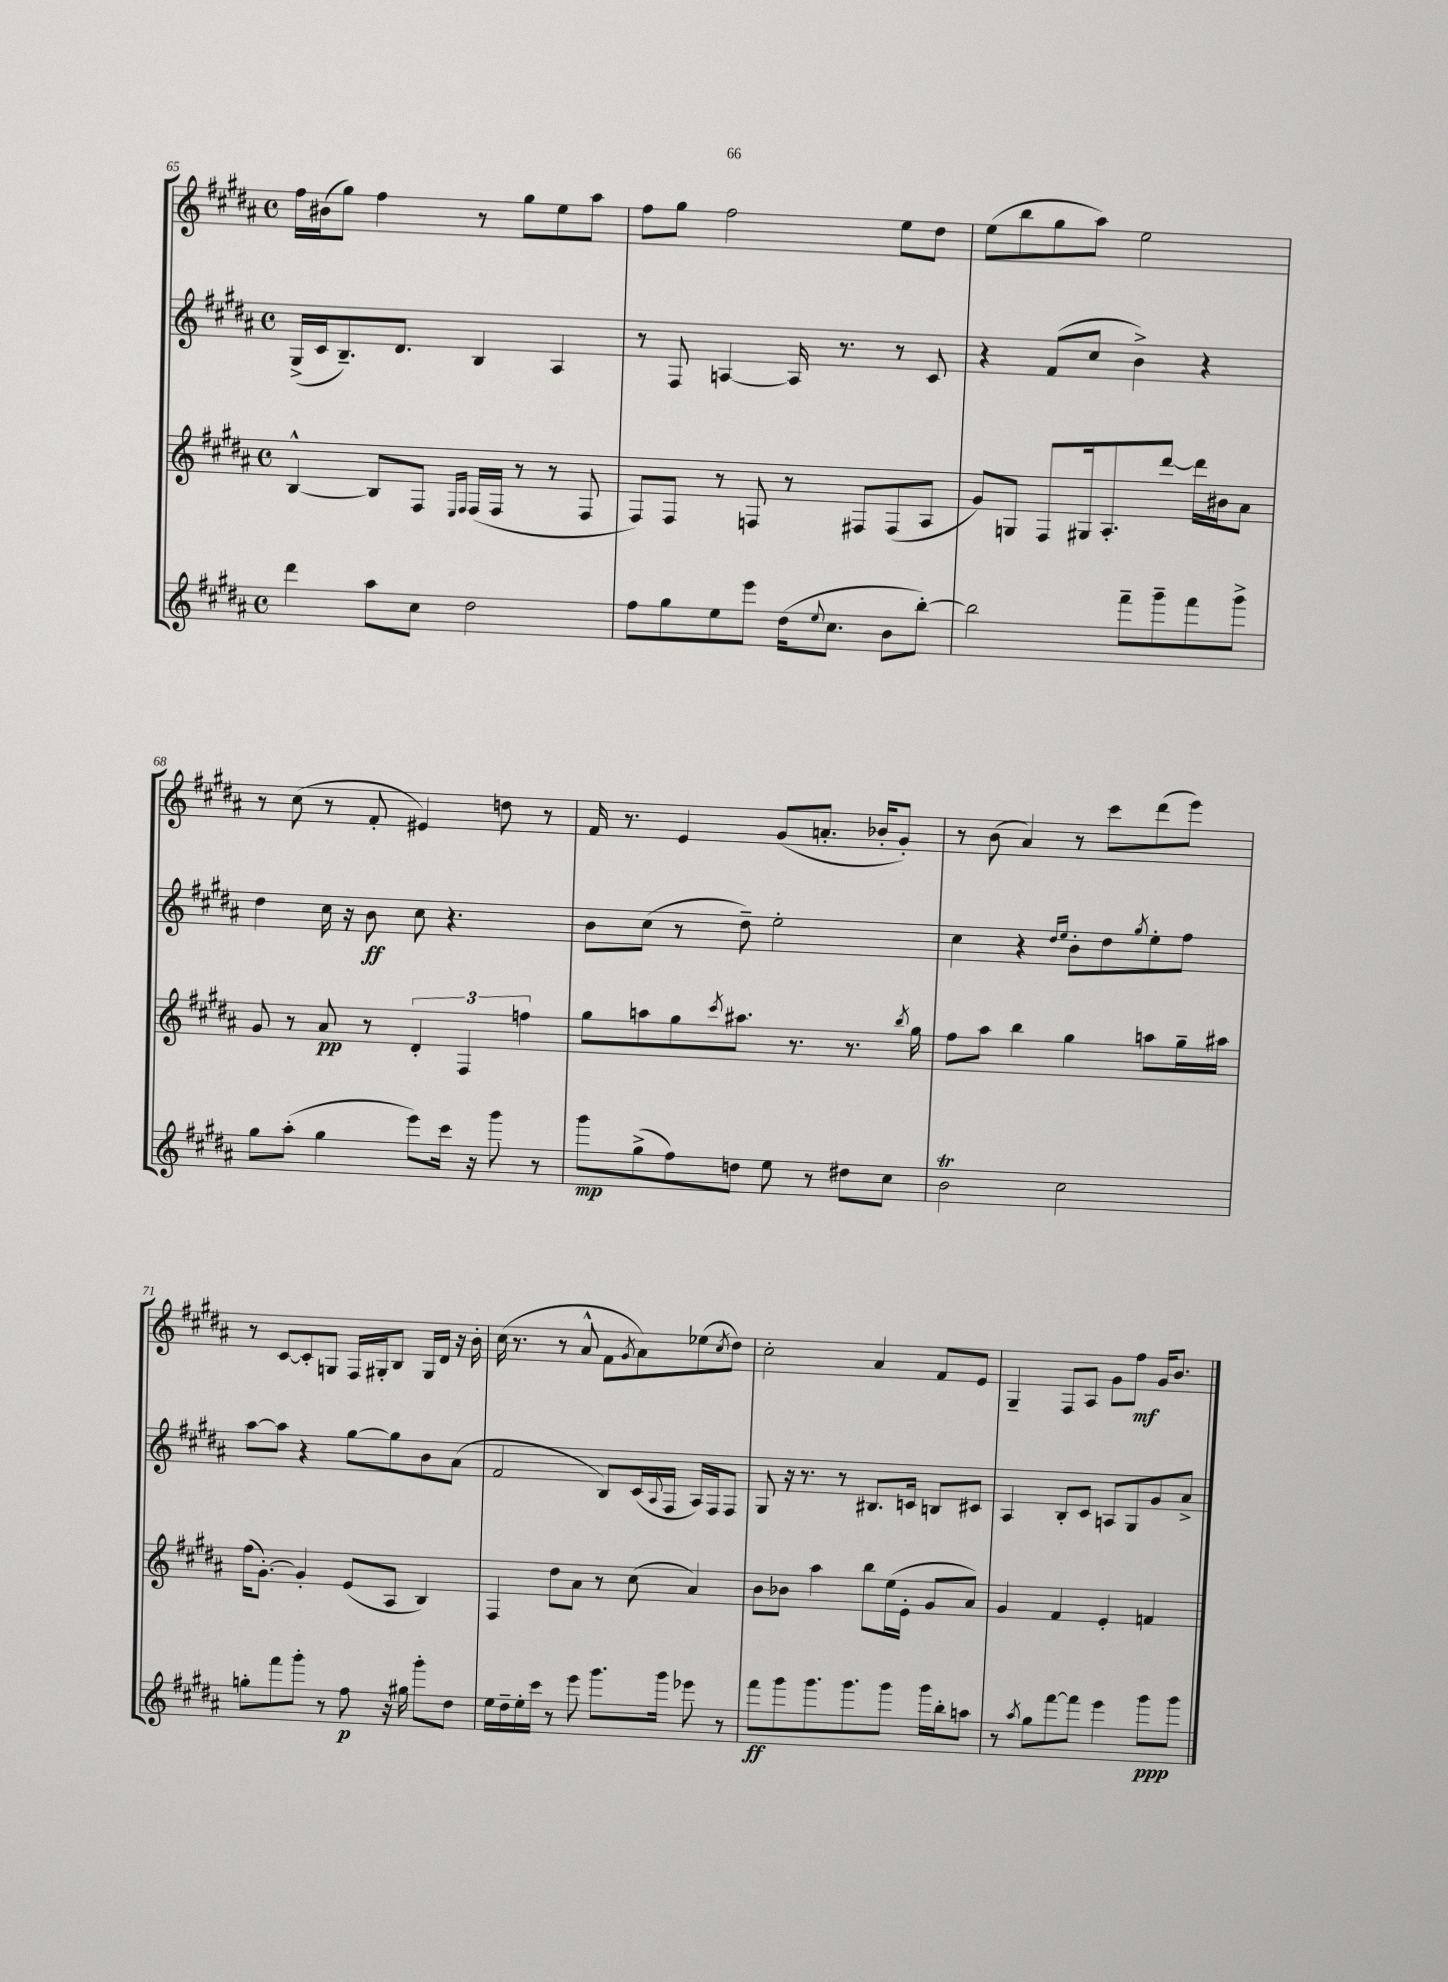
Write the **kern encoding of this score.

**kern	**dynam	**kern	**dynam	**kern	**dynam	**kern	**dynam
*part4	*part4	*part3	*part3	*part2	*part2	*part1	*part1
*staff4	*staff4	*staff3	*staff3	*staff2	*staff2	*staff1	*staff1
*clefG2	*	*clefG2	*	*clefG2	*	*clefG2	*
*k[f#c#g#d#a#]	*	*k[f#c#g#d#a#]	*	*k[f#c#g#d#a#]	*	*k[f#c#g#d#a#]	*
*M4/4	*	*M4/4	*	*M4/4	*	*M4/4	*
*met(c)	*	*met(c)	*	*met(c)	*	*met(c)	*
=65	=65	=65	=65	=65	=65	=65	=65
4ddd#\	.	[4B^^/	.	(16G#^/LL	.	16ff#\LL	.
.	.	.	.	16c#/J	.	(16b#X\J	.
.	.	.	.	8.B~/)	.	8gg#\J)	.
8aa#\L	.	8B/L]	.	.	.	4ff#\	.
.	.	.	.	8.d#/J	.	.	.
8cc#\J	.	8F#/J	.	.	.	.	.
.	.	16qqE/LL	.	.	.	.	.
.	.	16qqF#/JJ	.	.	.	.	.
2dd#\	.	(16F#/LL	.	4B/	.	8r	.
.	.	16F#/JJ	.	.	.	.	.
.	.	8r	.	.	.	8gg#\L	.
.	.	8r	.	4A#/	.	8ee\	.
.	.	8F#/	.	.	.	8aa#\J	.
=66	=66	=66	=66	=66	=66	=66	=66
8ff#\L	.	8F#/L)	.	8r	.	8ff#\L	.
8gg#\	.	8F#/J	.	8F#/	.	8gg#\J	.
8ee\	.	8r	.	[4An/	.	2ff#\	.
8eee\J	.	8Fn/	.	.	.	.	.
(16dd#\KL	.	8r	.	16A/]	.	.	.
8qqee/	.	.	.	.	.	.	.
8.cc#\J	.	.	.	8.r	.	.	.
.	.	8F#X/L	.	.	.	.	.
8b\L	.	(8F#/	.	8r	.	8ee\L	.
[8bb'\J)	.	8A#/J	.	8c#/	.	8dd#\J	.
=67	=67	=67	=67	=67	=67	=67	=67
2bb\]	.	8g#/L)	.	4r	.	(8ee\L	.
.	.	8Gn/J	.	.	.	8bb\	.
.	.	8F#/L	.	(8f#/L	.	8gg#\	.
.	.	16G#X/k	.	8cc#/J	.	8aa#\J)	.
.	.	8.A#'/	.	.	.	.	.
8fff#~\L	.	.	.	4b^\)	.	2ee\	.
8ggg#~\	.	[8ddd#/J	.	.	.	.	.
8fff#\	.	16ddd#\LL]	.	4r	.	.	.
.	.	16b#X\J	.	.	.	.	.
8ggg#^\J	.	8a#\J	.	.	.	.	.
!!LO:LB:g=z
=68	=68	=68	=68	=68	=68	=68	=68
8gg#\L	.	8g#/	.	4dd#\	.	8r	.
(8aa#'\J	.	8r	.	.	.	(8cc#\	.
4gg#\	.	8a#/	pp	16cc#\	.	8r	.
.	.	.	.	16r	.	.	.
.	.	8r	.	8b\	ff	8f#'/	.
8eee\L)	.	6d#'/	.	8cc#\	.	4e#X/)	.
16ccc#\Jk	.	.	.	4.r	.	.	.
.	.	6F#/	.	.	.	.	.
16r	.	.	.	.	.	.	.
8ggg#\	.	.	.	.	.	8ddn\	.
.	.	6ffn\	.	.	.	.	.
8r	.	.	.	.	.	8r	.
=69	=69	=69	=69	=69	=69	=69	=69
8ggg#\L	mp	8gg#\L	.	8b\L	.	16f#/	.
.	.	.	.	.	.	8.r	.
(8gg#^\	.	8aan\	.	(8cc#\J	.	.	.
8ff#\)	.	8gg#\	.	8r	.	4e/	.
.	.	8qccc#/	.	.	.	.	.
8ddn\J	.	8.aa#X\J	.	8dd#~\)	.	.	.
8ee\	.	.	.	2ee'\	.	(8g#/L	.
.	.	8.r	.	.	.	.	.
8r	.	.	.	.	.	8.an'/J	.
8dd#X\L	.	8.r	.	.	.	.	.
.	.	.	.	.	.	16b-X'/KL	.
8cc#\J	.	.	.	.	.	8g#'/J)	.
.	.	8qbb/	.	.	.	.	.
.	.	16gg#\	.	.	.	.	.
=70	=70	=70	=70	=70	=70	=70	=70
2bT\	.	8ff#\L	.	4cc#\	.	8r	.
.	.	8aa#\J	.	.	.	(8b\	.
.	.	4bb\	.	4r	.	4a#/)	.
.	.	.	.	16qqdd#/LL	.	.	.
.	.	.	.	16qqee/JJ	.	.	.
2cc#\	.	4gg#\	.	8b'\L	.	8r	.
.	.	.	.	8dd#\	.	8ccc#\L	.
.	.	.	.	8qgg#/	.	.	.
.	.	8aan\L	.	8ee'\	.	(8ddd#\	.
.	.	16gg#~\L	.	8ff#\J	.	8eee\J)	.
.	.	16aa#X\JJ	.	.	.	.	.
!!LO:LB:g=z
=71	=71	=71	=71	=71	=71	=71	=71
8ggn'\L	.	(16ff#\KL	.	[8aa#\L	.	8r	.
.	.	[8.g#'\J)	.	.	.	.	.
8fff#\	.	.	.	8aa#\J]	.	[8c#/L	.
8ggg#'\J	.	4g#'/]	.	4r	.	8c#'/]	.
8r	.	.	.	.	.	8Gn/J	.
8ff#\	p	(8e/L	.	[8gg#\L	.	16F#/LL	.
.	.	.	.	.	.	16G#X'/J	.
16r	.	8A#/J	.	8gg#\]	.	8B/J	.
16gg#X\	.	.	.	.	.	.	.
8ggg#'\L	.	4B/)	.	8b\	.	16G#/LL	.
.	.	.	.	.	.	16d#/JJ	.
8dd#\J	.	.	.	(8a#\J	.	16r	.
.	.	.	.	.	.	16b'\	.
=72	=72	=72	=72	=72	=72	=72	=72
16ee\LL	.	4F#/	.	2f#/	.	(16cc#\	.
16dd#~\	.	.	.	.	.	8.r	.
16ee'\	.	.	.	.	.	.	.
16ccc#\JJ	.	.	.	.	.	.	.
8r	.	8dd#\L	.	.	.	8r	.
8eee\	.	8a#\J	.	.	.	8a#^^/	.
8.ggg#\L	.	8r	.	8B/L)	.	8f#\L	.
.	.	.	.	.	.	8qg#/	.
.	.	(8cc#\	.	(16c#/L	.	8a#\)	.
.	.	.	.	8qqA#/	.	.	.
16ggg#\Jk	.	.	.	16F#/JJ	.	.	.
8eee-X\	.	4a#/)	.	16A#/LL)	.	(8ee-X\	.
.	.	.	.	16F#/J	.	.	.
.	.	.	.	.	.	8qcc#/	.
8r	.	.	.	8F#/J	.	8dd#\J)	.
=73	=73	=73	=73	=73	=73	=73	=73
8fff#\L	ff	8b\L	.	8G#/	.	2cc#'\	.
8ggg#\	.	8b-X\J	.	16r	.	.	.
.	.	.	.	8.r	.	.	.
8.ggg#\	.	4aa#\	.	.	.	.	.
.	.	.	.	8r	.	.	.
8.ggg#\	.	.	.	.	.	.	.
.	.	8bb\L	.	8.B#X/L	.	4a#/	.
8ggg#\J	.	(16ee\L	.	.	.	.	.
.	.	16e'\JJ	.	16cn/Jk	.	.	.
16ggg#\LL	.	8g#/L	.	8Bn/L	.	8f#/L	.
16bb'\J	.	.	.	.	.	.	.
8aan\J	.	8a#/J)	.	8c#X/J	.	8e/J	.
=74	=74	=74	=74	=74	=74	=74	=74
8r	.	4g#/	.	4A#/	.	4G#~/	.
8qaa#/	.	.	.	.	.	.	.
8gg#\L	.	.	.	.	.	.	.
[8fff#\	.	4f#/	.	8B'/L	.	8F#/L	.
8fff#\J]	.	.	.	8c#/J	.	8A#/J	.
4eee\	.	4e'/	.	8An/L	.	8g#\L	.
.	.	.	.	8G#/	.	8ff#\J	mf
8ggg#\L	ppp	4fn/	.	8g#/	.	16g#/KL	.
.	.	.	.	.	.	8.b/J	.
8ggg#\J	.	.	.	8a#^/J	.	.	.
==	==	==	==	==	==	==	==
*-	*-	*-	*-	*-	*-	*-	*-
